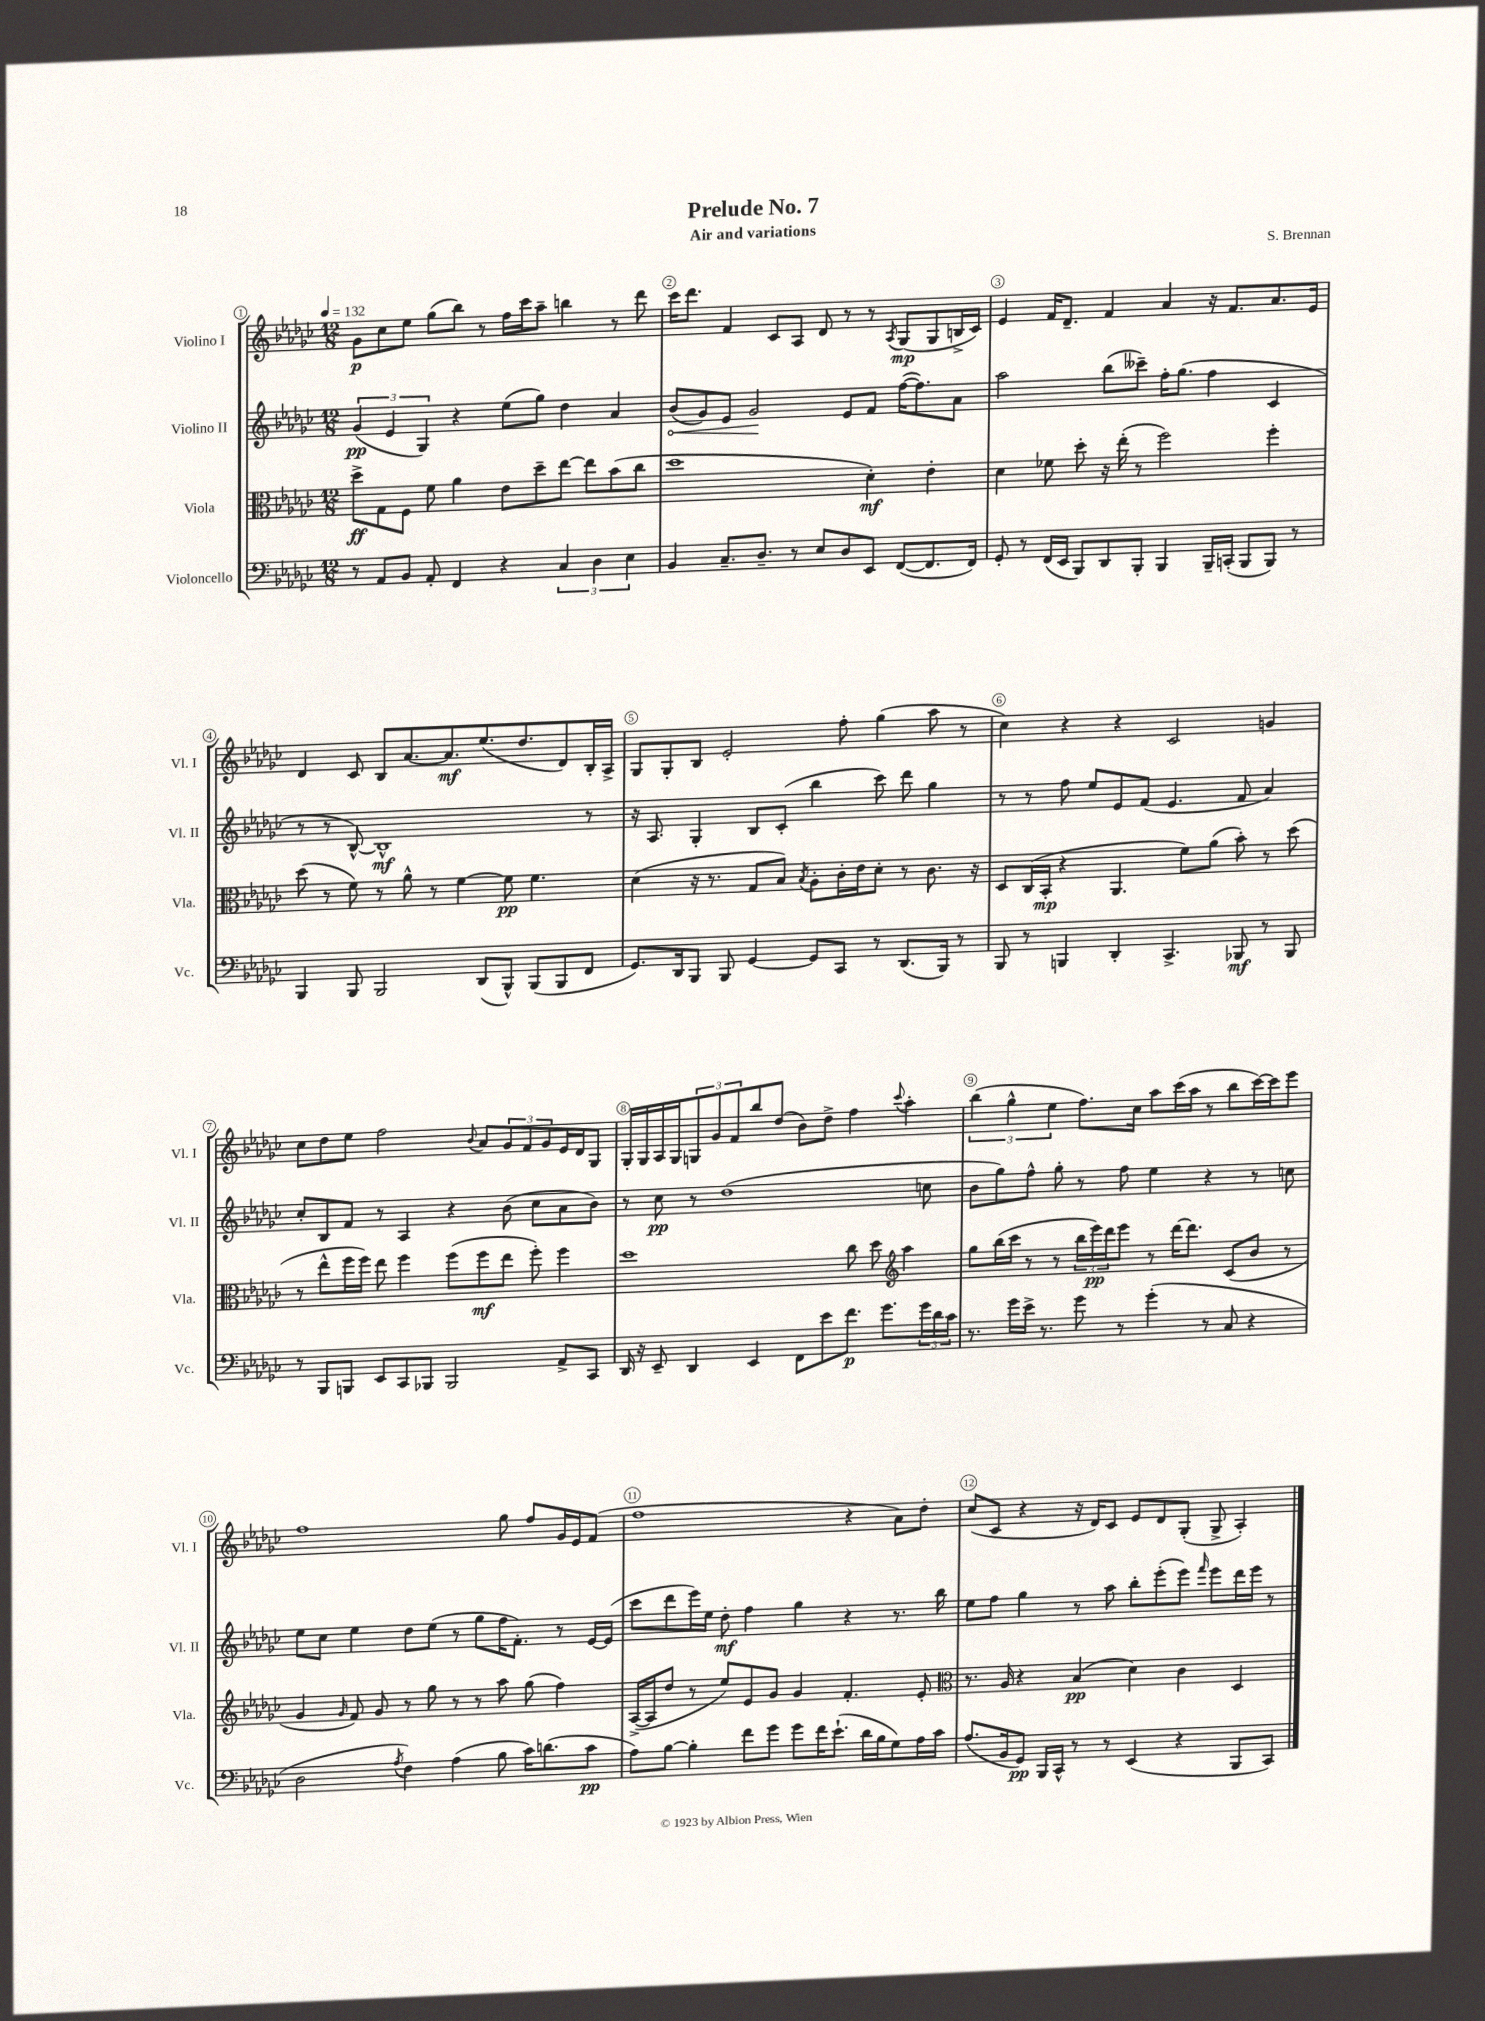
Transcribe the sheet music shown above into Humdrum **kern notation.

**kern	**kern	**kern	**kern
*staff4	*staff3	*staff2	*staff1
*clefF4	*clefC3	*clefG2	*clefG2
*k[b-e-a-d-g-c-]	*k[b-e-a-d-g-c-]	*k[b-e-a-d-g-c-]	*k[b-e-a-d-g-c-]
*M12/8	*M12/8	*M12/8	*M12/8
*MM132	*MM132	*MM132	*MM132
8r	8dd-^	(6g-	8g-
8AA-	8G-	.	8cc-
.	.	6e-	.
8BB-	8F	.	8ee-
.	.	6G-)	.
8AA-'	8f	.	(8gg-
4FF	4a-	4r	8bb-)
.	.	.	8r
4r	8e-	(8ee-	16ff
.	.	.	16ccc-
.	8dd-~	8gg-)	8aa-~
6C-	[8ee-	4dd-	4bb
.	8ee-]	.	.
6D-	.	.	.
.	(8b-	4a-	8r
6E-	.	.	.
.	8cc-	.	8ddd-
=	=	=	=
4BB-	1dd-	(8b-	16ccc-
.	.	.	8.ddd-
.	.	8g-)	.
8.C-~	.	8e-	4f
.	.	2g-	.
8.D-~	.	.	.
.	.	.	8c-
8r	.	.	8A-
8E-	.	.	8d-
8D-	.	8e-	8r
8EE-	4d-')	8f	8r
.	.	.	8qA-
([8FF	.	([16ff	(8G-
.	.	8.ff])	.
8.FF]	4e-'	.	8G-
.	.	8a-	16B^
16FF)	.	.	16c-)
=	=	=	=
8GG-'	4d-	2aa-	4e-
8r	.	.	.
(16FF	8f-	.	16f
16EE-	.	.	8.d-~
8BBB-)	8dd-'	.	.
8DD-	16r	(8bb-	4f
.	(16ee-'	.	.
8BBB-'	8r	8ccc--~)	.
4BBB-	2ff)	16ff'	4a-
.	.	(8.gg-	.
16BBB-~	.	4ff	16r
(16CC'	.	.	8.f
8BBB-	.	.	.
8BBB-)	4ff'	4c-	8.a-
8r	.	.	.
.	.	.	16e-
=	=	=	=
4BBB-	(8dd-	8r	4d-
.	8r	8r	.
8BBB-	8f)	[8B-^^)	8c-
2BBB-	8r	1B-^^]	8B-
.	8a-^^	.	[8.a-
.	8r	.	.
.	.	.	8.a-]
.	[4f	.	.
(8DD-	.	.	(8.ee-
8BBB-^^)	8f]	.	.
.	.	.	8.dd-
(8BBB-	4.f	.	.
8BBB-	.	.	8d-)
8FF	.	8r	16B-'
.	.	.	16A-^
=	=	=	=
8.GG-)	(4d-	16r	8G-
.	.	8.A-	.
.	.	.	8G-'
16DD-	.	.	.
8BBB-	16r	4G-'	8B-
.	8.r	.	.
8BBB-	.	.	2e-'
[4GG-	8G-	8B-	.
.	8B-)	(8c-'	.
.	8qB-	.	.
8GG-]	8A-'	4bb-	.
8CC-	16c-'	.	8ff'
.	16e-	.	.
8r	8d-'	8ccc-)	(4gg-
(8.DD-	8r	8ddd-	.
.	8.c-	4gg-	8aa-
16BBB-)	.	.	.
8r	.	.	8r
.	16r	.	.
=	=	=	=
8BBB-	8D-	8r	4cc-)
8r	(16C-	8r	.
.	16BB-'	.	.
4BBB	4r	8ff	4r
.	.	8ee-	.
4DD-'	4.AA-	8e-	4r
.	.	(8f	.
4.CC-^	.	4.e-	2c-
.	8f)	.	.
.	(8a-	.	.
8BBB-	8b-')	8f	.
8r	8r	4a-)	4g
8BBB-	(8dd-	.	.
=	=	=	=
8r	8r	8cc-'	8cc-
8BBB-	8ee-^^	8B-	8dd-
8BBB	16ff	8f	8ee-
.	16ff)	.	.
8EE-	8ee-	8r	2ff
8CC-	4ff	4A-	.
8BBB-	.	.	.
2BBB-	(8ff	4r	.
.	.	.	8qqb-
.	8ff	.	8a-
.	8ee-	(8b-	12g-
.	.	.	12f
.	8ff')	8cc-	.
.	.	.	12g-
8AA-^	4ff	8a-	16e-
.	.	.	16d-
8CC-	.	8b-)	8G-
=	=	=	=
16DD-	1dd-	8r	16G-'
16r	.	.	16G-
8EE-~	.	8cc-	16A-
.	.	.	16G-
4DD-	.	8r	12G
.	.	.	12g-
.	.	(1dd-	.
.	.	.	12f
4EE-	.	.	8bb-
.	.	.	(8dd-
8FF	.	.	8b-)
8e-	.	.	8dd-^
8.f	8cc-	.	4ff
.	8dd-	.	.
8.g-	.	.	.
*	*clefG2	*	*
.	.	.	8qqccc-
.	4aa-	.	4aa-'
24g-	.	8cc	.
24d-	.	.	.
24c-	.	.	.
=	=	=	=
8.r	8gg-	8b-	(6bb-
.	(16bb-	8gg-)	.
.	.	.	6gg-^^
16g-	16ccc-	.	.
16e-^	8r	8ff^^	.
8.r	.	.	.
.	.	.	6ee-
.	8r	8gg-'	.
8g-	24bb-	8r	8.ff)
.	24eee-)	.	.
.	24ddd-	.	.
8r	8eee-	8ff	.
.	.	.	16cc-
(4g-'	8r	4ee-	8aa-
.	[16ddd-	.	(16ccc-
.	8.ddd-]	.	16aa-
8r	.	4r	8r
8C-	(8c-	.	8bb-
4r	8b-	8r	[16ccc-)
.	.	.	16ccc-]
.	8r	8cc	8eee-
=	=	=	=
2D-	4g-	8ee-	1ff
.	.	8cc-	.
.	16qqg-	.	.
.	8f)	4ee-	.
.	8g-	.	.
8qA-	.	.	.
4F)	8r	8dd-	.
.	8gg-	(8ee-	.
(4A-	8r	8r	.
.	8r	8gg-	.
8B-	8aa-	16ff	8gg-
.	.	8.f')	.
16c-)	(8gg-	.	8ff
(8.d	.	.	.
.	4ff)	8r	16g-
.	.	.	16e-
8c-	.	[16e-	(8f
.	.	(16e-]	.
=	=	=	=
8A-)	([16A-^	8ccc-	1ff
.	16A-]	.	.
[8B-	8dd-	8ddd-	.
4B-']	8r	16eee-)	.
.	.	16ee-	.
.	8ee-)	8dd-'	.
8f	8e-	4ff	.
8g-	8g-	.	.
8g-	4g-	4gg-	.
16f	.	.	.
(8.e-`	.	.	.
.	4.f'	4r	4r
16d-	.	.	.
16B-	.	.	.
8G-)	.	8.r	8a-)
16A-	8e-'	.	8dd-'
16c-	.	16bb-	.
=	=	=	=
*	*clefC3	*	*
(8.A-	8.r	8ee-	(8cc-
.	.	8ff	8c-
16BB-	16A-	.	.
8GG-)	4r	4gg-	4r
16BBB-	.	.	.
16CC-^^	.	.	.
8r	(4B-	8r	16r
.	.	.	16d-)
8r	.	8aa-	8c-
(4EE-	4d-)	8bb-'	8e-
.	.	(8eee-'	8d-
4r	4c-	8eee-)	(8G-'
.	.	16qqfff	.
.	.	8eee-	8G-^
8BBB-	4D-	16ddd-	4A-')
.	.	16eee-	.
8CC-)	.	8r	.
==	==	==	==
*-	*-	*-	*-
